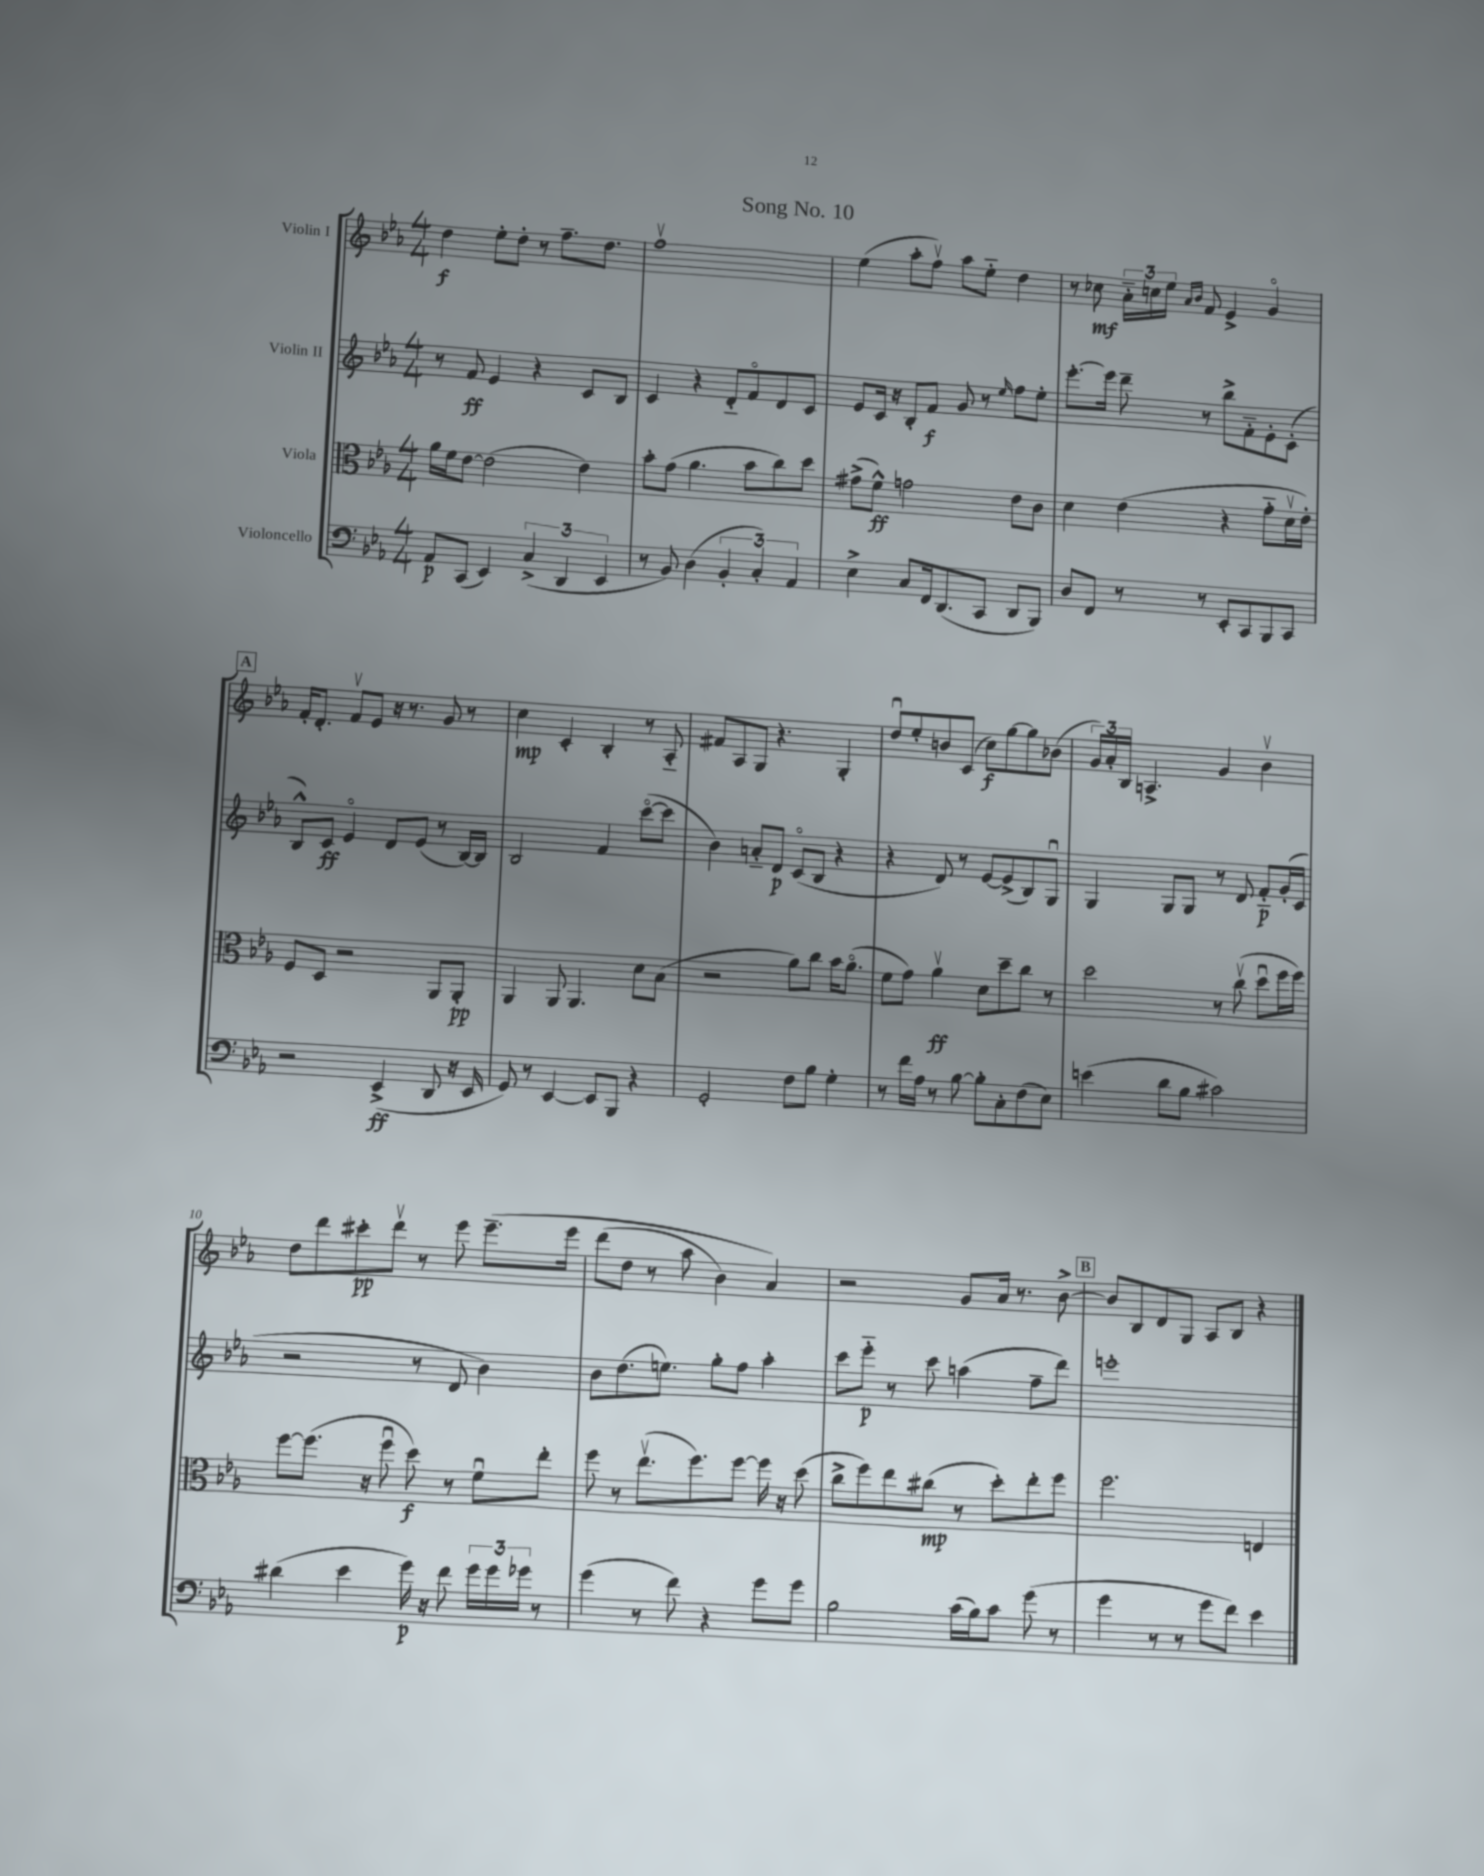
\header { title = "Song No. 10" }
<<
\new StaffGroup <<
\new Staff = "s0" \with { instrumentName = "Violin I" } {
    \clef treble \key ees \major \numericTimeSignature \time 4/4
    d''4\f ees''8-. d''8-. r8 f''8.-- d''8. |
    f''1\upbow |
    ees''4( aes''8-. f''8\upbow) aes''8 ees''8-_ d''4 |
    r8 ces''8\mf \tuplet 3/2 { aes'16-_ c''16 ees''16 } \grace { aes'16 bes'16 } f'8 ees'4-> g'4\flageolet |
    \mark \markup { \box "A" } f'16-. d'8.-. f'8\upbow ees'8 r16 r8. g'8 r8 |
    c''4\mp c'4-. bes4-. r8 aes8-_ |
    fis'8 aes8 g8 r4. g4-. |
    d''8\downbow ees''8-. b'8 c'8( c''8\f) g''8~ g''8 bes'8( |
    \tuplet 3/2 { g'16) aes'16-. bes16 } a4.-> g'4 bes'4\upbow |
    d''8 d'''8 cis'''8-.\pp d'''8\upbow r8 ees'''8 ees'''8.--\( ees'''16 |
    d'''8( d''8 r8 aes''8 bes'4) aes'4\) |
    r2 g'8 aes'16 r8. bes'8~-> |
    \mark \markup { \box "B" } bes'8 bes8 d'8 g8 aes8 bes8 r4 \bar "|." |
}
\new Staff = "s1" \with { instrumentName = "Violin II" } {
    \clef treble \key ees \major \numericTimeSignature \time 4/4
    r8 f'8\ff ees'4 r4 c'8 bes8 |
    c'4 r4 d'8-_ f'8\flageolet d'8 c'8 |
    ees'8 c'16 r16 bes8-. f'8\f g'8 r8 \grace { ees''16 } f''8 ees''8-. |
    ees'''8.~-. ees'''16 d'''8-- r8 bes''8-> f'8-_ ees'8-. c'8-.( |
    \mark \markup { \box "A" } bes8-^) c'8\ff ees'4\flageolet d'8 ees'8( r8 bes16~) bes16 |
    bes2 f'4 c'''8~\flageolet( c'''8 |
    bes'4) a'8-_ d'8\p c'8\flageolet( bes8 r4 |
    r4 d'8) r8 ees'8~ ees'8->( bes8) g8\downbow |
    g4 g8 g8 r8 d'8 f'8-_\p g'16-.( c'16 |
    r2 r8 d'8 bes'4) |
    bes'8 d''8.( e''8.) g''8-. f''8 aes''4-. |
    c'''8 ees'''8-_\p r8 c'''8 a''4( f''8-- d'''8) |
    \mark \markup { \box "B" } e'''1-. \bar "|." |
}
\new Staff = "s2" \with { instrumentName = "Viola" } {
    \clef alto \key ees \major \numericTimeSignature \time 4/4
    aes'16 f'16 ees'8~ ees'2( ees'4) |
    bes'8-. g'8( aes'4. bes'8 c''8) d''8 |
    gis'8->( f'8-^\ff) g'2 ees'8 c'8 |
    d'4 ees'4( r4 g'8-_ d'16\upbow ees'16-.) |
    \mark \markup { \box "A" } f8 d8 r2 aes,8 aes,8-.\pp |
    aes,4 aes,8 aes,4. d'8 bes8( |
    r2 aes'8) c''8 bes'16 aes'8.\flageolet( |
    f'8 g'8) aes'4\upbow\ff d'8 d''8-- c''8 r8 |
    d''2 r8 c''8\upbow( d''8\downbow f''16 f''16) |
    f''8~ f''8.( r16 f''8\downbow d''8\f) r8 f'8\downbow ees''8-. |
    f''8 r8 ees''8.\upbow( f''8.) f''8~ f''16 r16 d''8( |
    c''8-> f''8) ees''8 cis''8\mp( r8 d''8-.) ees''8-. f''8 |
    \mark \markup { \box "B" } f''2. e4 \bar "|." |
}
\new Staff = "s3" \with { instrumentName = "Violoncello" } {
    \clef bass \key ees \major \numericTimeSignature \time 4/4
    aes,8\p c,8( ees,4) \tuplet 3/2 { c4->( d,4 ees,4 } |
    r8 bes,8) d4( \tuplet 3/2 { bes,4-. c4-.) aes,4 } |
    ees4-> c8 f,16 d,8.( c,8 d,8 bes,,8) |
    d8 f,8 r8 r8 ees,8-. c,8 bes,,8 c,8 |
    \mark \markup { \box "A" } r2 ees,4->\ff( d,8 r16 ees,16 |
    g,8) r8 ees,4~ ees,8 bes,,8 r4 |
    g,2-. f8 bes8 g4-. |
    r8 f'16 aes16 r8 bes8~ bes8-. c8-. f8( ees8) |
    e'4( d'8 bes8 cis'2) |
    dis'4( ees'4 g'16\p) r16 f'8 \tuplet 3/2 { g'16 g'16 ges'16 } r8 |
    g'4( r8 f'8) r4 g'8 g'8 |
    bes2 c'16( bes16) c'8 g'8( r8 |
    \mark \markup { \box "B" } g'4 r8 r8 g'8 f'8) ees'4 \bar "|." |
}
>>
>>
